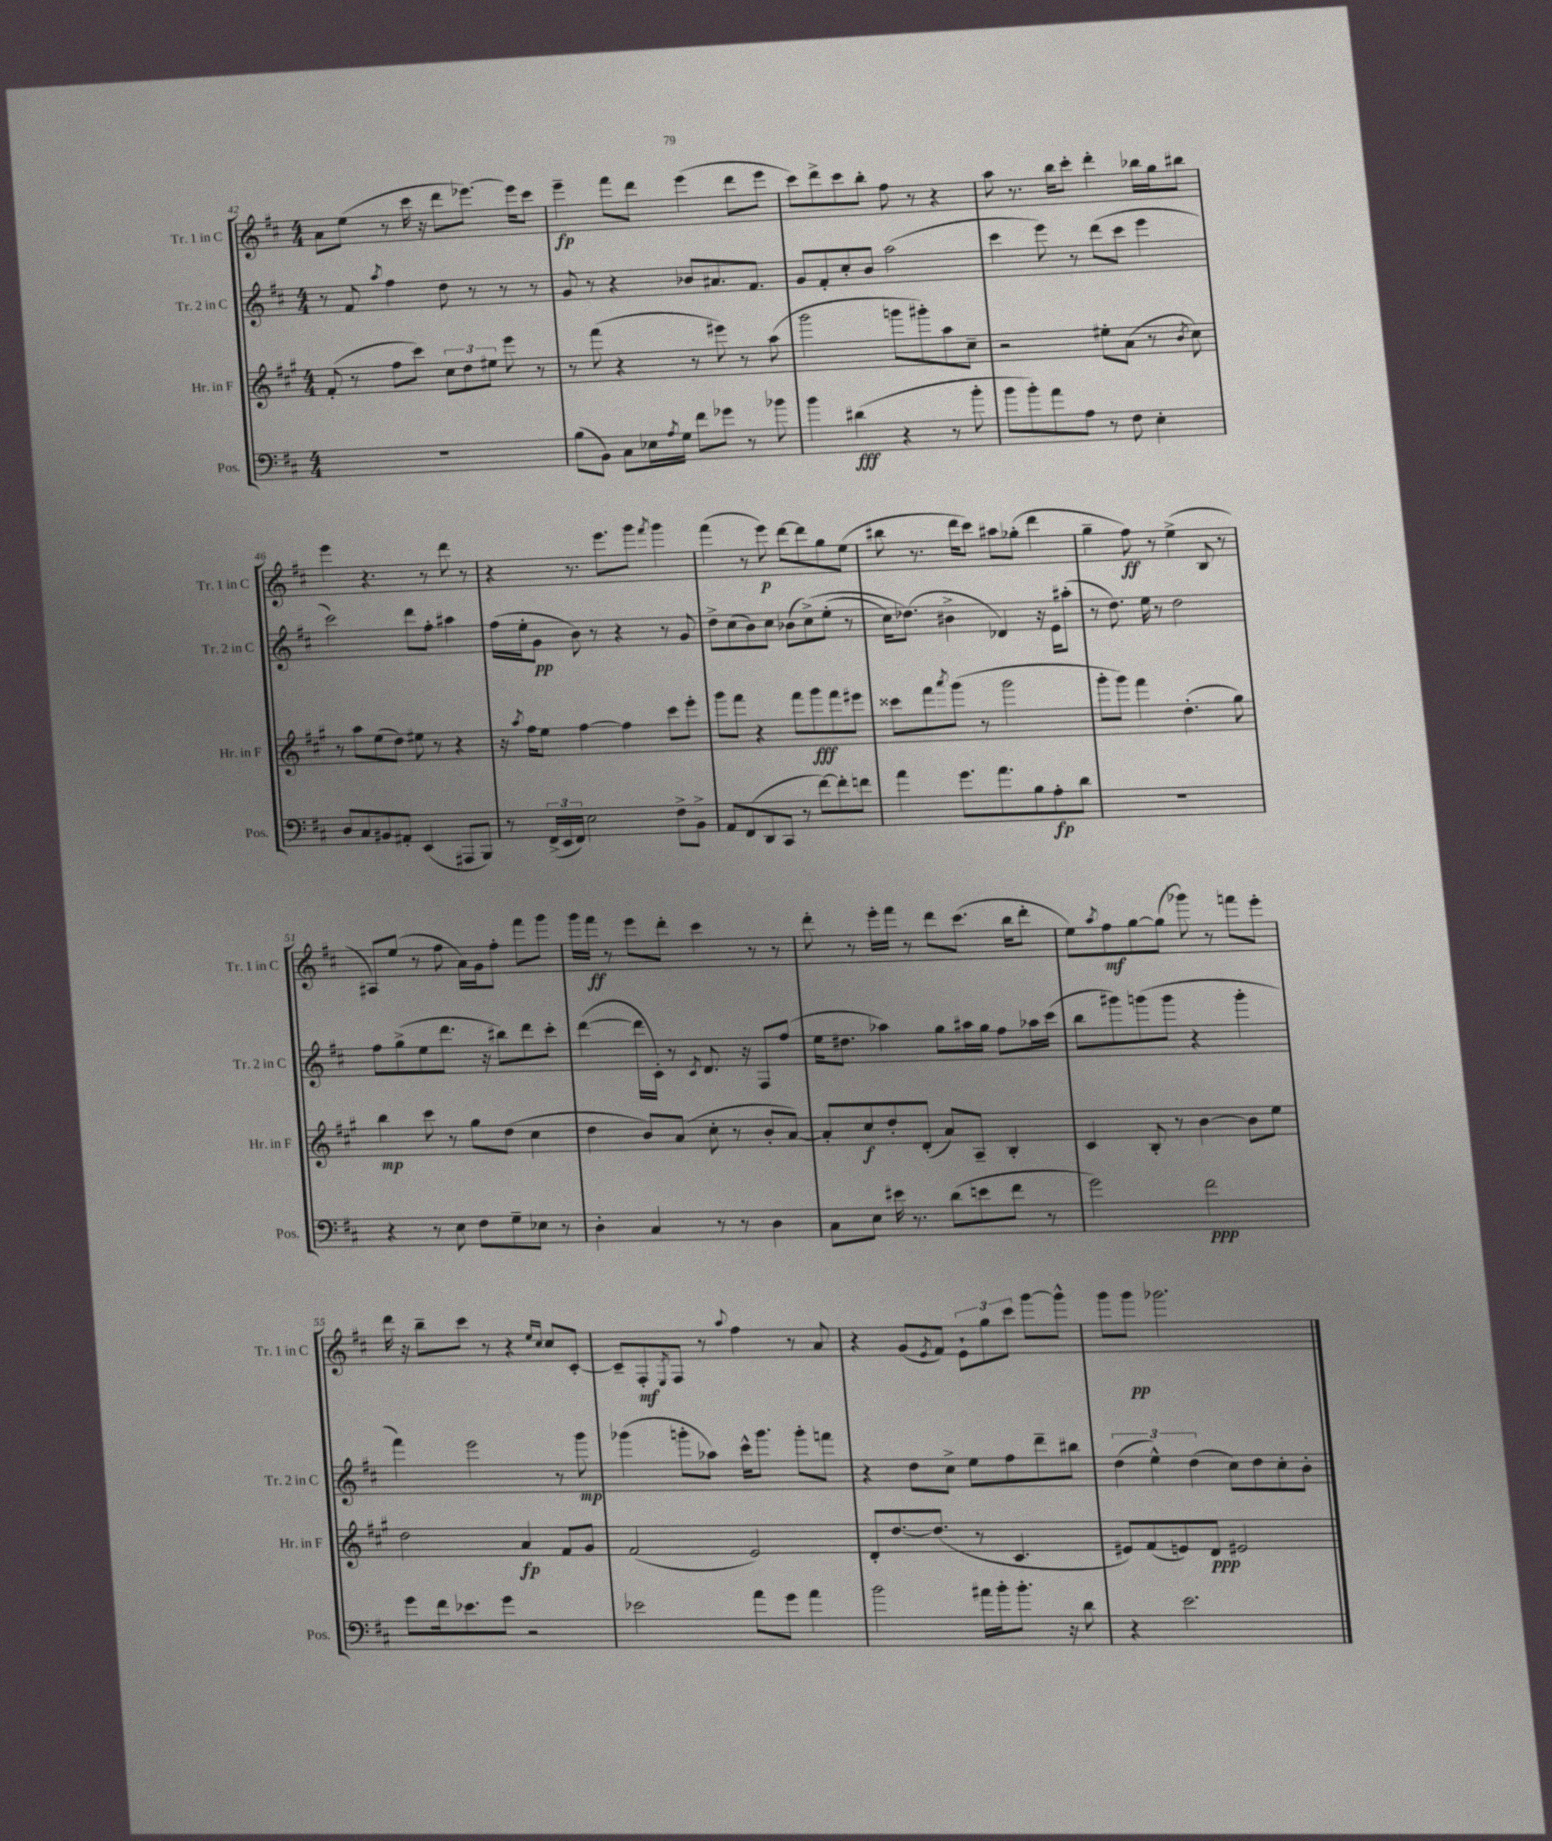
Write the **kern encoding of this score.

**kern	**kern	**kern	**kern
*staff4	*staff3	*staff2	*staff1
*clefF4	*clefG2	*clefG2	*clefG2
*k[f#c#]	*k[f#c#g#]	*k[f#c#]	*k[f#c#]
*M4/4	*M4/4	*M4/4	*M4/4
1r	(8f#'	8r	8a
.	8r	8f#	(8ee
.	.	8qaa	.
.	8ff#	4ff#	8r
.	8ccc#)	.	16ccc#
.	.	.	16r
.	12cc#	8dd	8ddd
.	12dd	.	.
.	.	8r	[8.eee-)
.	12ee#	.	.
.	8eee	8r	.
.	.	.	16eee-]
.	8r	8r	8ccc#
=	=	=	=
(8B	8r	8g	4eee~
8BB)	(8fff#	8r	.
8C#	4r	4r	8fff#
16E-	.	.	8ddd
8qA	.	.	.
16G	.	.	.
8f#	8r	8b-	(4eee
8g-	8eee#)	8.a#	.
8r	8r	.	8ddd
.	.	8.f#	.
8b-	(8aa	.	8eee
=	=	=	=
4b	2ggg#	8g	8ccc#)
.	.	8f#'	8ddd^
(4d#	.	8cc#'	8ccc#
.	.	8b	8bb'
4r	8ggg	(2aa	8ff#
.	8ggg#')	.	8r
8r	8aa	.	4r
8b'	8cc#~	.	.
=	=	=	=
8b	2r	4ccc#	8aa
8b')	.	.	8.r
8a	.	8eee)	.
.	.	.	16bb
8A	.	8r	8ccc#'
8r	8ee#'	(8ddd	4ddd'
8F#	(8a	8ccc#	.
4E'	8r	4eee	16bb-
.	.	.	16gg
.	8qb	.	.
.	8cc#)	.	8bb#
=	=	=	=
8D	8r	2ccc#)	4eee
8C#	8aa	.	.
8BB#	(8ee	.	4.r
8AA#'	8dd)	.	.
(4EE	8ee#	8ddd	.
.	8r	8ff#'	8r
8AAA#	4r	4aa#	8ddd
8BBB)	.	.	8r
=	=	=	=
8r	16r	(16ff#	4r
.	8qaa	.	.
.	16ff#	16ee'	.
(24FF#^	8ee	8g	.
24EE	.	.	.
24FF#)	.	.	.
2E	[4ff#	8b)	8.r
.	.	8r	.
.	.	.	8.eee
.	4ff#]	4r	.
.	.	.	8ggg
.	.	.	8qfff#
8F#^	8ccc#	8r	4ggg
8BB^	8eee'	8g	.
=	=	=	=
8AA	8ggg#	8dd^	(4fff#
(8FF#	8fff#	(8cc#	.
8DD	4r	8b)	8r
8CC#	.	8cc#	8eee)
8r	8fff#	(8b-	[8ddd
[8f#)	8ggg#	&(8cc#^)	8ddd]
8f#']	8fff#	(8ee'	8gg
8f	8eee#	8r	(8ee
=	=	=	=
4a	8ccc##	16cc#)	8bb#
.	.	(8.dd-&)	.
.	8fff#	.	8.r
.	8qaaa	.	.
8.g	(8ggg#	4b#^	.
.	.	.	16ddd
.	8r	.	8ccc#)
8.a	.	.	.
.	2ggg#	4d-)	8aa#
8B	.	.	(8gg-'
8A'	.	16r	4ddd
.	.	16e	.
8d	.	(8aa#'	.
=	=	=	=
1r	8ggg#'	8r	4gg~
.	8ggg#)	8.dd)	.
.	4fff#	.	8ff#)
.	.	16ee	.
.	.	8r	8r
.	(4.dd'	2dd	(4ee^
.	.	.	8B
.	8gg#)	.	8r
=	=	=	=
4r	4bb	8ff#	8A#)
.	.	(8gg^	(8ee
8r	8ccc#	8ee	8r
8E	8r	8.ddd	8ff#
8F#	8gg#	.	16a)
.	.	16r	16g
8G~	(8dd	8bb#)	8ff#'
8E-	4cc#	8ddd	8fff#
8r	.	8ccc#'	8ggg
=	=	=	=
4D'	4dd	([4ddd	16ggg
.	.	.	16fff#
.	.	.	8r
4C#	8b)	16ddd]	8eee
.	.	16c#')	.
.	(8a	8r	8ddd'
.	.	8qc#	.
8r	8cc#'	8.d	4ccc#
8r	8r	.	.
.	.	16r	.
4D	8b'	8F#	8r
.	[8a)	(8ff#	8r
=	=	=	=
8C#	8a']	16ee	8ddd'
.	.	8.dd#	.
8E	8cc#	.	8r
16e#	8dd'	4aa-)	16eee'
8.r	.	.	16fff#
.	(8d'	.	8r
(8d	8a)	8gg	8ddd
8e	8A~	16aa#	(8.ccc#
.	.	16gg	.
8f#	4B'	8ff#	.
.	.	.	16bb
8r	.	16aa-	8ddd'
.	.	(16ccc#	.
=	=	=	=
2g)	4c#	8bb	8ee)
.	.	.	8qaa
.	.	8ggg#)	8ff#
.	8B'	(8ggg	[8gg
.	8r	8ggg	(8gg]
2f#	[4b	4r	8ggg-)
.	.	.	8r
.	8b]	4ggg'	8fff
.	8ee	.	8eee'
=	=	=	=
8g	2dd	4fff#)	16ddd
.	.	.	16r
16f#	.	.	8bb~
8.e-	.	.	.
.	.	2eee	8ccc#
8g	.	.	8r
2r	4a	.	4r
.	.	.	16qqee
.	.	.	16qqcc#
.	8f#	8r	8cc#
.	8g#	8ggg	[8c#'
=	=	=	=
2e-	(2f#	(4ggg-	8c#~]
.	.	.	8F#'
.	.	.	8qE
.	.	8ggg'	8F#
.	.	8aa-)	8r
.	.	.	8qqaa
8a	2e)	16ccc#^^	4ff#
.	.	8.ggg	.
8g	.	.	.
4a	.	8ggg'	8r
.	.	8fff	8a
=	=	=	=
2b	8d'	4r	4r
.	[8.dd	.	.
.	.	8dd	(8g
.	(8.dd]	.	.
.	.	.	8qe
.	.	8cc#^	8f#)
16a#	8r	8ee	12e`
16b'	.	.	.
.	.	.	12gg
8.b'	4.c#	8ff#	.
.	.	.	12ccc#
.	.	8ddd~	[8ggg
16r	.	.	.
8d	.	8bb#	8ggg^^]
=	=	=	=
4r	8e#)	(6dd	8ggg
.	(8f#	.	8ggg
.	.	6ee^^)	.
2.e	8e)	.	2.ggg-
.	.	(6dd	.
.	8d	.	.
.	2e#	8cc#)	.
.	.	8dd	.
.	.	8cc#'	.
.	.	8b'	.
==	==	==	==
*-	*-	*-	*-
